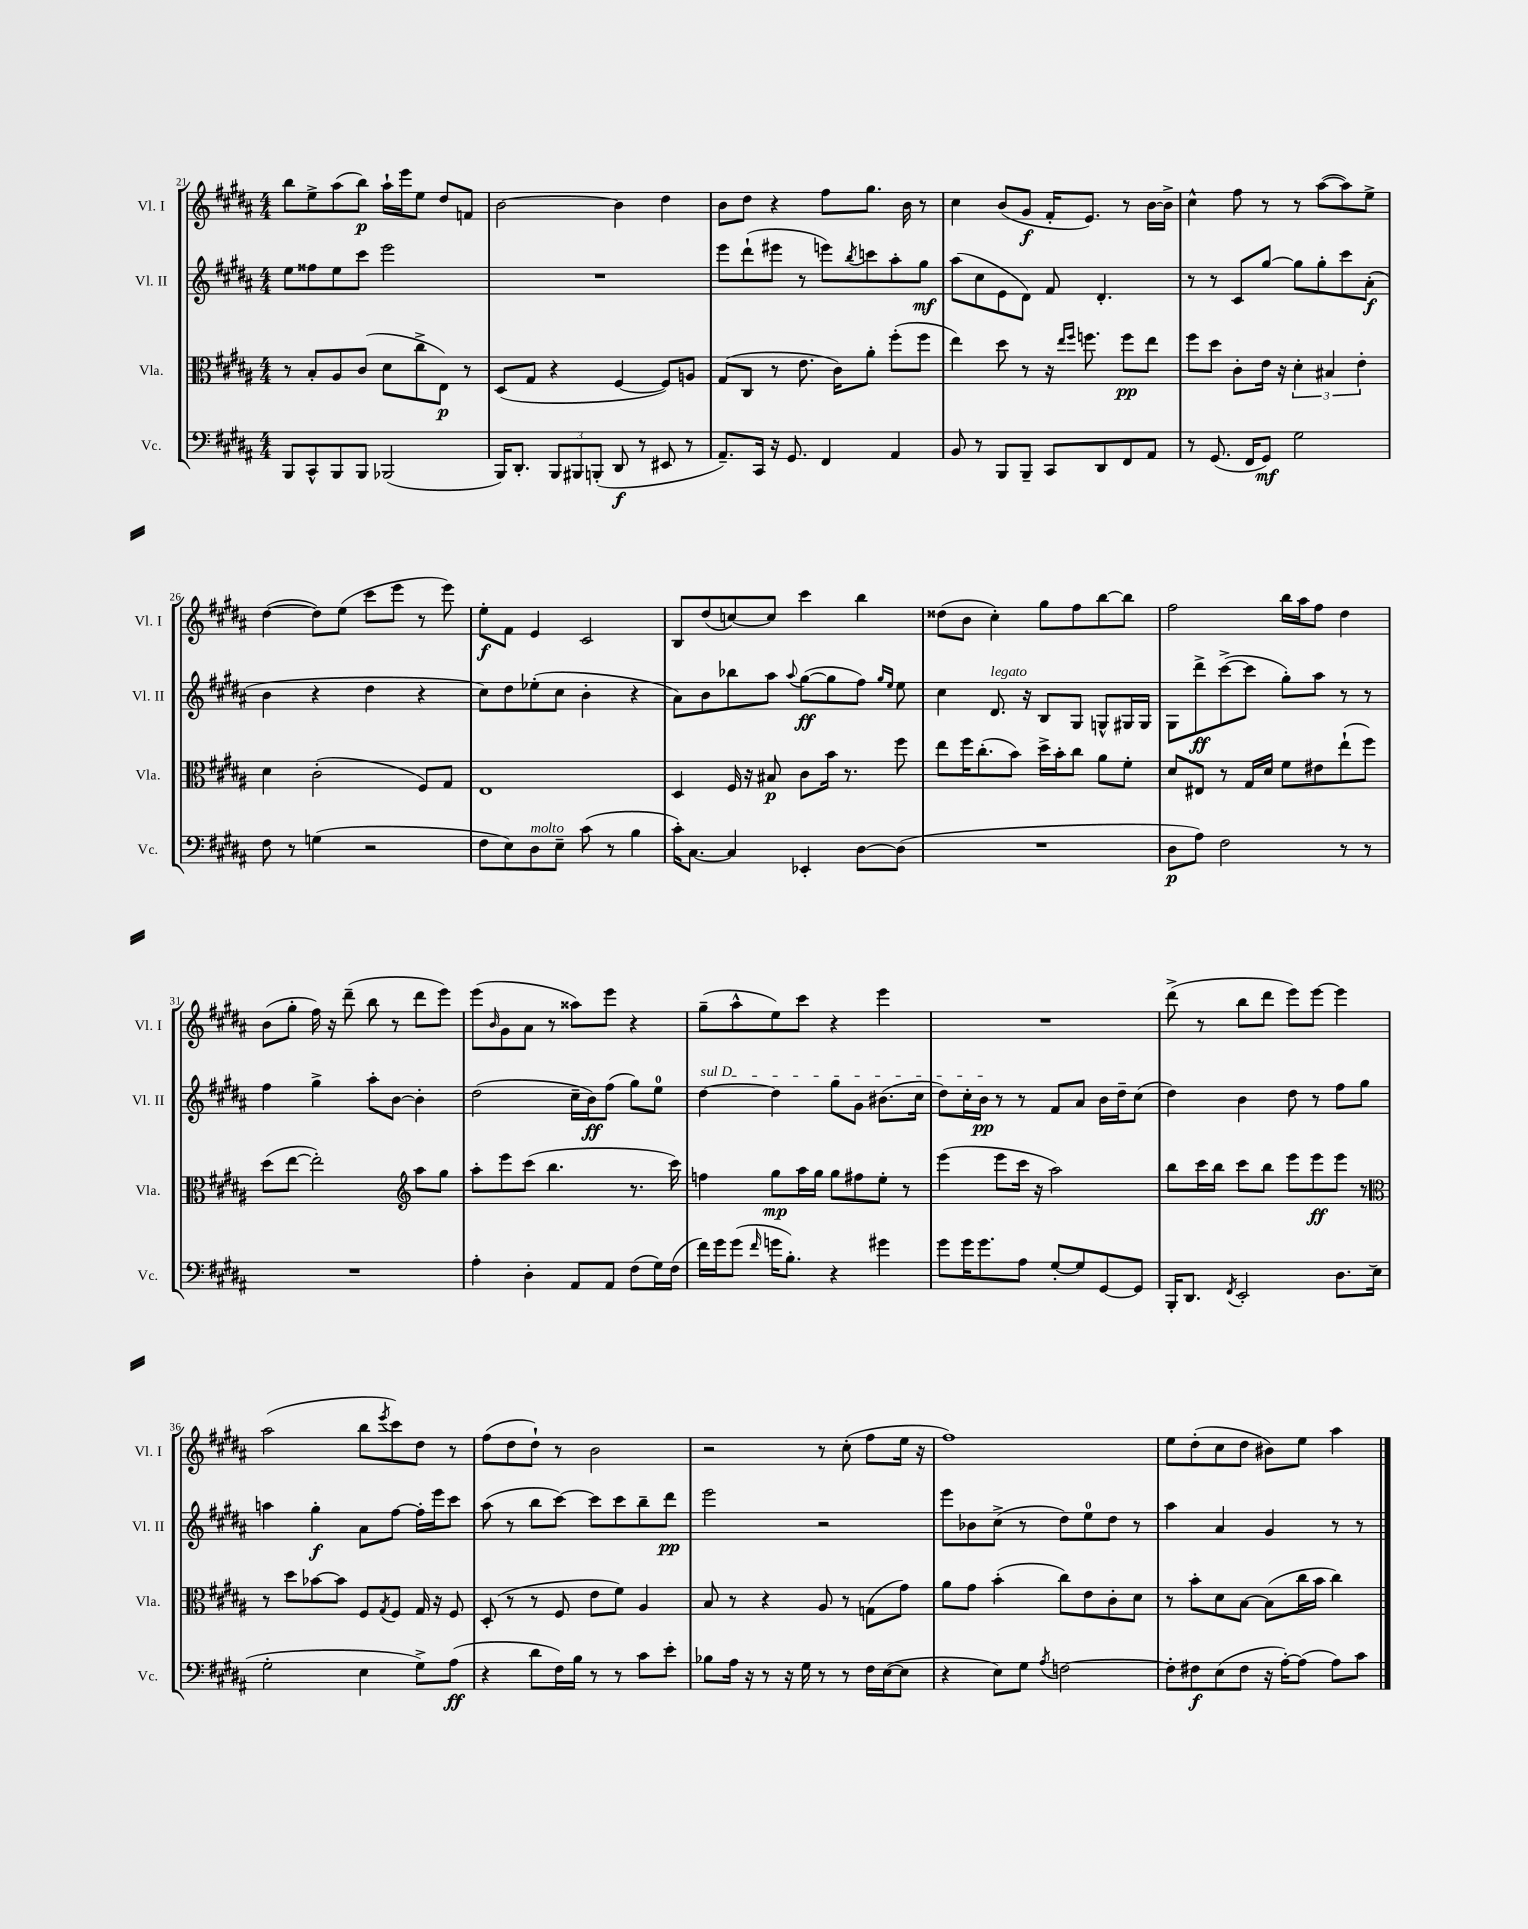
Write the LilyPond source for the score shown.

<<
\new StaffGroup <<
\new Staff = "s0" \with { instrumentName = "Vl. I" shortInstrumentName = "Vl. I" } {
    \clef treble \key b \major \numericTimeSignature \time 4/4
    b''8 e''8-> ais''8( b''8\p) ais''16-! e'''16 e''8 dis''8 f'8 |
    b'2~ b'4 dis''4 |
    b'8 dis''8 r4 fis''8 gis''8. b'16 r8 |
    cis''4 b'8( gis'8\f fis'16-. e'8.) r8 b'16~ b'16-> |
    cis''4-^ fis''8 r8 r8 ais''8~( ais''8) e''8-> |
    dis''4~( dis''8) e''8( cis'''8 e'''8 r8 e'''8) |
    e''8-.\f fis'8 e'4 cis'2 |
    b8 dis''8( c''8~) c''8 cis'''4 b''4 |
    disis''8( b'8 cis''4-.) gis''8 fis''8 b''8~ b''8 |
    fis''2 b''16 ais''16 fis''8 dis''4 |
    b'8( gis''8-. fis''16) r16 dis'''8--( b''8 r8 dis'''8 e'''8) |
    e'''8( \grace { b'16 } gis'8 ais'8 r8 aisis''8) e'''8 r4 |
    gis''8--( ais''8-^ e''8) cis'''8 r4 e'''4 |
    R1 |
    dis'''8->( r8 b''8 dis'''8 e'''8) e'''8~ e'''4 |
    ais''2( b''8 \acciaccatura { e'''8 } cis'''8) dis''8 r8 |
    fis''8( dis''8 dis''8-!) r8 b'2 |
    r2 r8 cis''8-.( fis''8 e''16 r16 |
    fis''1) |
    e''8 dis''8-.( cis''8 dis''8 bis'8) e''8 ais''4 \bar "|." |
}
\new Staff = "s1" \with { instrumentName = "Vl. II" shortInstrumentName = "Vl. II" } {
    \clef treble \key b \major \numericTimeSignature \time 4/4
    e''8 fisis''8 e''8 cis'''8 e'''2 |
    R1 |
    e'''8 dis'''8-!( eis'''8 r8 e'''8) \acciaccatura { b''8 } c'''8 ais''8-. gis''8\mf |
    ais''8( cis''8 e'8 dis'8) fis'8 dis'4.-. |
    r8 r8 cis'8 gis''8~ gis''8 gis''8-. cis'''8 ais'8-.\f( |
    b'4 r4 dis''4 r4 |
    cis''8) dis''8 ees''8-.( cis''8 b'4-. r4 |
    ais'8) b'8 bes''8 ais''8 \appoggiatura { ais''8 } gis''8~\ff( gis''8 fis''8) \grace { gis''16 e''16 } e''8 |
    cis''4 dis'8.^\markup { \italic "legato" } r16 b8 gis8 g8-^ gis16 gis16 |
    gis8 dis'''8->\ff cis'''8~->( cis'''8 gis''8-.) ais''8 r8 r8 |
    fis''4 gis''4-> ais''8-. b'8~ b'4-. |
    dis''2( cis''16-- b'16\ff) fis''8( gis''8) e''8-0 |
    \once \override TextSpanner.bound-details.left.text = \markup { \italic "sul D" } dis''4~\startTextSpan dis''4 gis''8 gis'8 bis'8.( cis''16 |
    dis''8) cis''16-. b'16\pp\stopTextSpan r8 r8 fis'8 ais'8 b'16 dis''16-- cis''8( |
    dis''4) b'4 dis''8 r8 fis''8 gis''8 |
    a''4 gis''4-.\f ais'8 fis''8~ fis''16-. e'''16 cis'''8 |
    ais''8( r8 b''8 cis'''8~) cis'''8 cis'''8 b''8-- dis'''8\pp |
    e'''2 r2 |
    e'''8 bes'8 cis''8->( r8 dis''8) e''8-0 dis''8 r8 |
    ais''4 ais'4 gis'4 r8 r8 \bar "|." |
}
\new Staff = "s2" \with { instrumentName = "Vla." shortInstrumentName = "Vla." } {
    \clef alto \key b \major \numericTimeSignature \time 4/4
    r8 b8-. ais8 cis'8( dis'8 cis''8-> e8\p) r8 |
    dis8( gis8 r4 fis4~ fis8) a8 |
    gis8( cis8 r8 e'8. cis'16) ais'8-. fis''8-.( fis''8 |
    e''4) dis''8 r8 r16 \grace { e''16 fis''16 } f''8. f''8\pp e''8 |
    fis''8 dis''8 cis'8-. e'16 r16 \tuplet 3/2 { dis'4-. bis4 e'4-. } |
    dis'4 cis'2-.( fis8) gis8 |
    e1 |
    dis4 fis16 r16 bis8\p cis'8 b'16 r8. fis''8 |
    e''8 fis''16 cis''8.-.( b'8) dis''16-> b'16-. cis''8 ais'8 fis'8-. |
    dis'8 eis8 r8 gis16 dis'16 fis'8 eis'8 e''8-!( fis''8) |
    dis''8( e''8~ e''2-.) \clef treble ais''8 gis''8 |
    ais''8-. e'''8 cis'''8( b''4. r8. cis'''16) |
    f''4 gis''8\mp ais''16 gis''16 gis''8 fis''8 e''8-. r8 |
    e'''4( e'''8 cis'''16 r16 ais''2) |
    b''8 cis'''16 b''16 cis'''8 b''8 e'''8 e'''8\ff e'''8 r8 |
    \clef alto r8 dis''8 bes'8~ bes'8 fis8 \acciaccatura { gis8 } fis8 gis16 r16 fis8 |
    dis8-.( r8 r8 fis8 e'8 fis'8) ais4 |
    b8 r8 r4 ais8 r8 g8( gis'8) |
    ais'8 gis'8 b'4-.( cis''8) e'8 cis'8-. dis'8 |
    r8 b'8-. dis'8 b8~ b8( cis''16 b'16 cis''4) \bar "|." |
}
\new Staff = "s3" \with { instrumentName = "Vc." shortInstrumentName = "Vc." } {
    \clef bass \key b \major \numericTimeSignature \time 4/4
    b,,8 cis,8-^ b,,8 b,,8 bes,,2( |
    b,,16) dis,8.-. \tuplet 3/2 { b,,8 bis,,8 b,,8-.( } dis,8\f r8 eis,8 r8 |
    ais,8.--) cis,16 r16 gis,8. fis,4 ais,4 |
    b,8 r8 b,,8 b,,8-- cis,8 dis,8 fis,8 ais,8 |
    r8 gis,8.( fis,16 gis,8\mf) gis2 |
    fis8 r8 g4( r2 |
    fis8 e8) dis8^\markup { \italic "molto" } e8-- cis'8( r8 b4 |
    cis'16-.) cis8.~ cis4 ees,4-. dis8~ dis8( |
    R1 |
    dis8\p ais8) fis2 r8 r8 |
    R1 |
    ais4-. dis4-. ais,8 ais,8 fis8( gis16) fis16( |
    fis'16) gis'16 gis'8( \grace { fis'16 } g'16 b8.-.) r4 gis'4 |
    gis'8 gis'16 gis'8. ais8 gis8~-. gis8 gis,8~ gis,8 |
    b,,16-. dis,8. \acciaccatura { fis,8 } e,2-. dis8. e16( |
    gis2-. e4 gis8->) ais8\ff( |
    r4 dis'8 fis16) b16 r8 r8 cis'8 e'8-. |
    bes8 ais16 r16 r8 r16 gis16 r8 r8 fis16 e16~( e8 |
    r4 e8) gis8 \acciaccatura { ais8 } f2~ |
    f8-. fis8\f e8( fis8 r16 ais16~-.) ais8( ais8) cis'8 \bar "|." |
}
>>
>>
\layout { \context { \Score currentBarNumber = #21 } }
